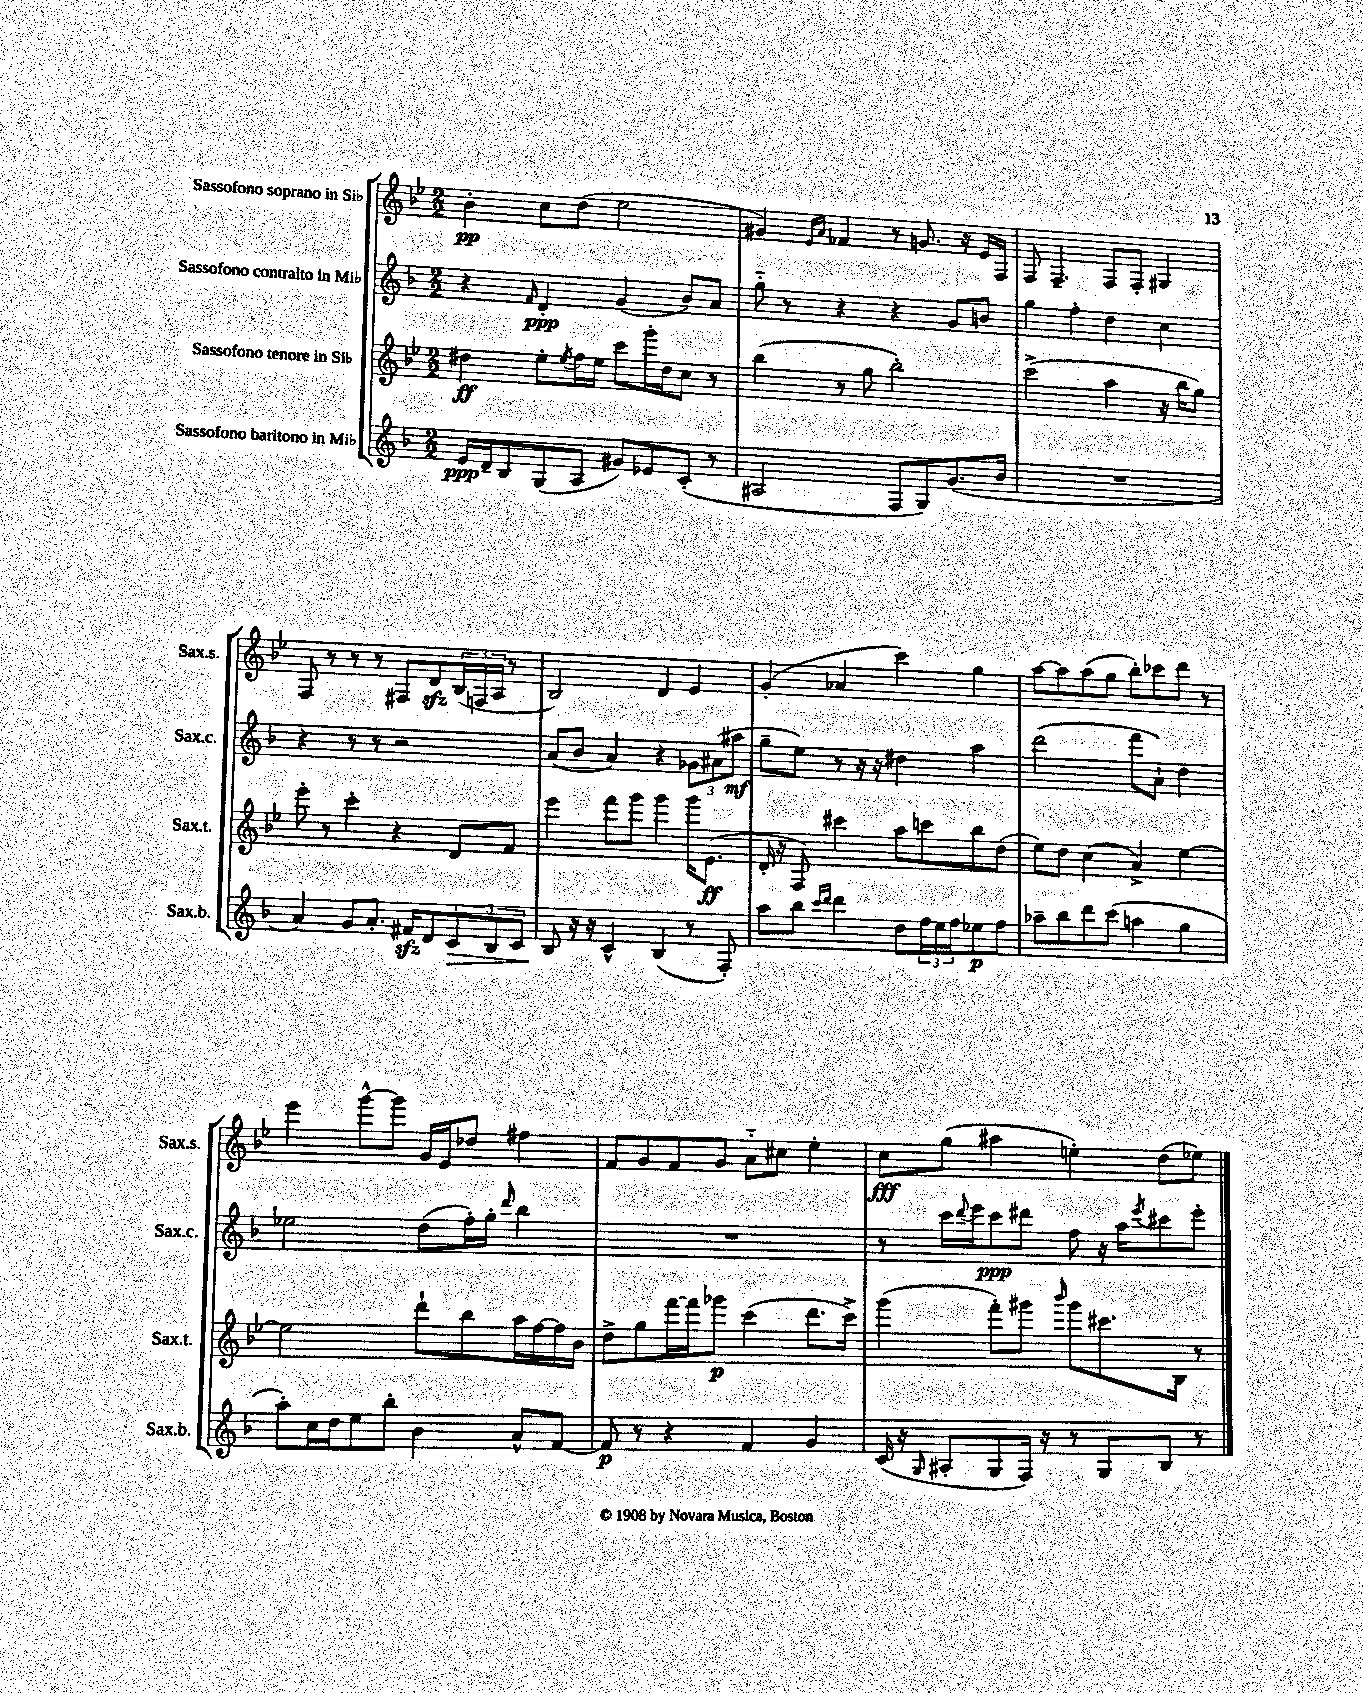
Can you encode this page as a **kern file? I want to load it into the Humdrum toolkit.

**kern	**kern	**kern	**kern
*staff4	*staff3	*staff2	*staff1
*clefG2	*clefG2	*clefG2	*clefG2
*k[b-]	*k[b-e-]	*k[b-]	*k[b-e-]
*M2/2	*M2/2	*M2/2	*M2/2
16e/LL	4dd#\	4r	4b-'\
16d~/J	.	.	.
8B-/	.	.	.
.	.	16qqf/	.
(8G/	8ee-'\L	4d'/	8cc\L
.	8qee-/	.	.
8A/J	16ff\L	.	(8dd\J
.	16ee-\JJ	.	.
8g#/L)	8ccc\L	(4g/	2ee-\
8e-/	16ggg'\L	.	.
.	16dd#\J	.	.
(8c'/J	8cc\J	8b-/L)	.
8r	8r	8a/J	.
=	=	=	=
2A#/	(4bb-\	8gg'~\	4g#/)
.	.	8r	.
.	.	.	16qqe-/LL
.	.	.	16qqa/JJ
.	8r	4r	4f-/
.	8gg\	.	.
8F/L	2bb-'\)	4r	8r
8G/)	.	.	8.g/
(8.g/	.	8g/L	.
.	.	.	16r
.	.	8b/J	16e-/LL
16b-/Jk	.	.	16F/JJ
=	=	=	=
1r	(2ccc^\	4gg\	8F/
.	.	.	4.F~/
.	.	4ff'\	.
.	4aa\	4dd\	8F/L
.	.	.	8F'/J
.	16r	4cc\	4G#/
.	16bb-\LK	.	.
.	8gg\J)	.	.
=	=	=	=
4a/)	8eee-'\	4r	8F/
.	8r	.	8r
8g/L	4ccc'\	8r	8r
8.a'/J	.	8r	8r
.	4r	2r	8F#/L
16f#/LK	.	.	.
8d/	.	.	8d/
12c/	8d/L	.	(24B-/L
.	.	.	24F/
12B-/	.	.	24A/JJ
.	8f/J	.	8r
12c/J	.	.	.
=	=	=	=
8B-/	4eee-\	(8a/L	2B-/)
16r	.	8b-/J	.
16r	.	.	.
4c^^/	8fff\L	4a/)	.
.	8ggg\J	.	.
(4B-/	4ggg\	4r	4d/
8r	16ggg\LK	12g-\L	4e-/
.	(8.e-\J	.	.
.	.	(12a#\	.
8F'/)	.	.	.
.	.	12aa#\J	.
=	=	=	=
8aa\L	16d'/	8gg~\L	(4g'/
.	16r	.	.
8bb-\J	8F/)	8ee\J)	.
16qqccc/LL	.	.	.
16qqddd/JJ	.	.	.
4ddd\	4ccc#\	8r	4a-/
.	.	16r	.
.	.	16r	.
8dd\L	8aa\L	4dd#\	4ccc\)
24ff\L	8ccc\	.	.
24ee\	.	.	.
24ff\J	.	.	.
8ee-\	8bb-\	4aa\	4gg\
8ff\J	(8dd\J	.	.
=	=	=	=
8aa-~\L	8ee-\L)	(2ddd\	[8aa\L
8bb-\	8dd\J	.	8aa\]
8ddd\	(4cc\	.	(8aa\
(8ccc\J	.	.	8gg\J
4aa\	4a^/)	8fff\L	8bb-'\L)
.	.	8a`\J)	8ccc-\
4gg\	[4ee-\	4dd\	8ddd\J
.	.	.	8r
=	=	=	=
8aa'\L)	2ee-\]	2ee-\	4eee-\
16cc\L	.	.	.
16dd\J	.	.	.
8ee\	.	.	[8ggg^^\L
8bb-'\J	.	.	8ggg\]J
4b-\	8ddd`\L	(8dd\L	16g/LL
.	.	.	16e-/J
.	8bb-\	16ff'\L)	8dd-/J
.	.	16gg'\JJ	.
.	.	16qqddd/	.
8a^^/L	16aa\L	4bb-\	4ff#\
.	[16ff\	.	.
[8f/J	16ff\]	.	.
.	16b-\JJ	.	.
=	=	=	=
8f/]	8dd^\L	1r	8f/L
8r	8gg\	.	8g/
4r	[16fff\L	.	8f/
.	16fff\]J	.	.
.	8ggg-\J	.	8g/J
4f/	(4ccc\	.	8a'~\L
.	.	.	8cc#\J
4g/	8.ddd\L	.	4ee-'\
.	16ccc^\Jk)	.	.
=	=	=	=
(16c/	(4ggg\	8r	8cc\L
16r	.	.	.
16qqG/	.	.	.
8A#'/L	.	16ccc\LL	(8gg\J
.	.	8qqddd/	.
.	.	16eee\J	.
8G/	8fff'\L)	8ccc\	4aa#\
16F/Jk)	8ggg#\J	8ddd#\J	.
16r	.	.	.
.	16qqbbb-/	.	.
8r	8ggg#\L	8ff\	4ee'\)
8G/L	8.ccc#\	16r	.
.	.	16aa\LK	.
.	.	8qeee/	.
8B-/J	.	8ccc#\	(8dd\L
.	16B-\Jk	.	.
8r	8r	8eee'\J	8ee-\J)
==	==	==	==
*-	*-	*-	*-
